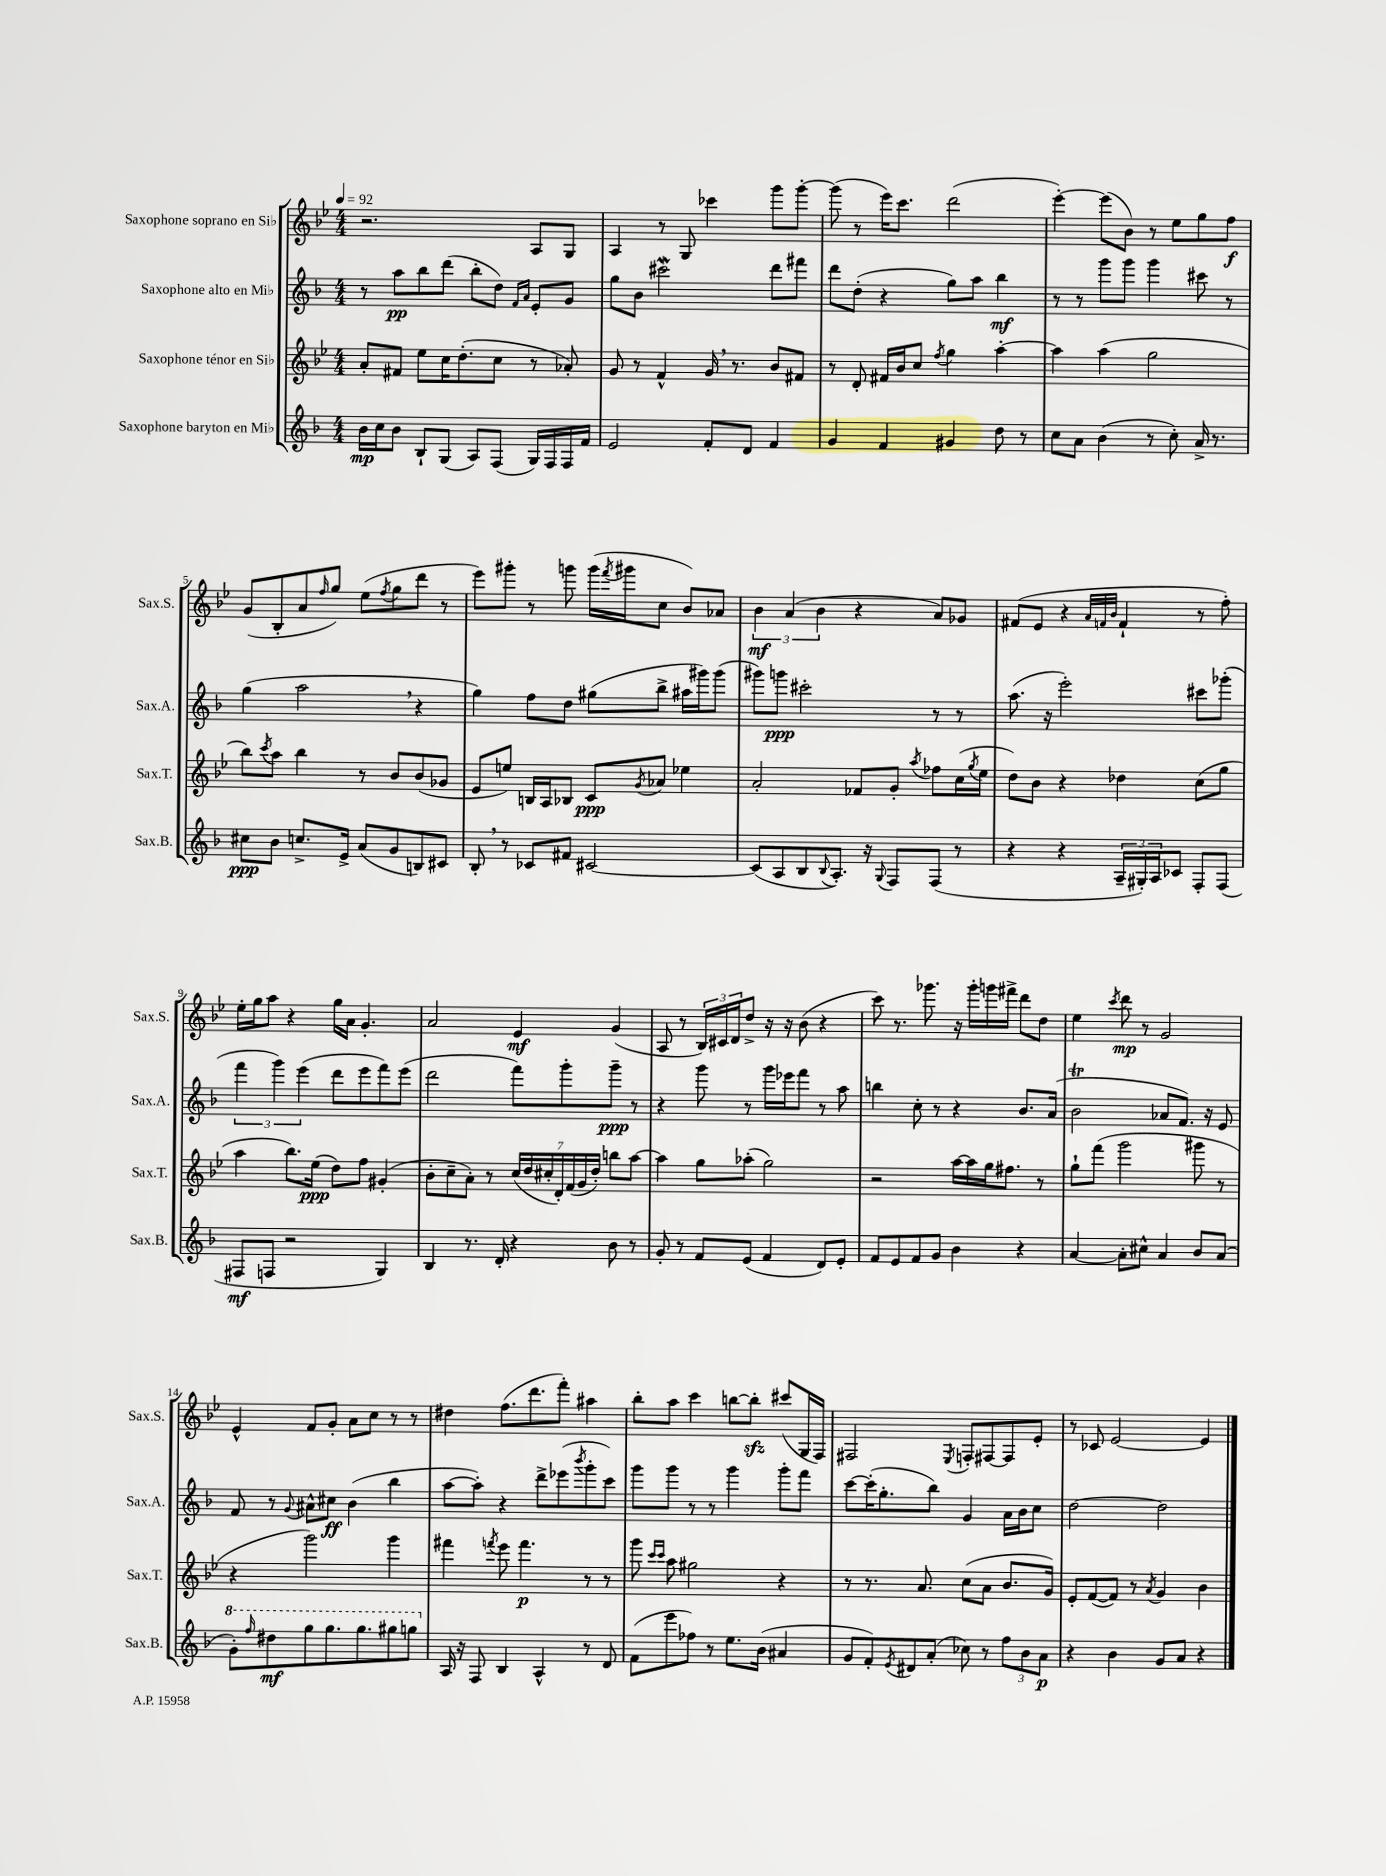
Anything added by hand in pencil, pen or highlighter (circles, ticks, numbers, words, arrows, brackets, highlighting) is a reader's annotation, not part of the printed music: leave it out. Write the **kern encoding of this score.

**kern	**kern	**kern	**kern
*staff4	*staff3	*staff2	*staff1
*clefG2	*clefG2	*clefG2	*clefG2
*k[b-]	*k[b-e-]	*k[b-]	*k[b-e-]
*M4/4	*M4/4	*M4/4	*M4/4
*MM92	*MM92	*MM92	*MM92
16b-\LL	8a'/L	8r	2.r
16cc\J	.	.	.
8b-\J	8f#/J	8aa\L	.
8B-`/L	8ee-\L	8bb-\	.
(8G/J	16cc\K	(8ddd\J	.
.	(8.dd'\	.	.
8A/L)	.	8bb-'\L	.
(8F/J	8cc\J	8dd\J)	.
.	.	16qqf/LL	.
.	.	16qqa/JJ	.
16G/LL)	8r	8e'/L	8A/L
16F/	.	.	.
16F/	8a-'/)	8g/J	8G/J
16f/JJ	.	.	.
=	=	=	=
2e/	8g/	8gg\L	4A/
.	8r	8b-\J	.
.	4f^^/	2ccc#\	8r
.	.	.	8G/
8f'/L	16g/	.	4ccc-\
.	8.r	.	.
8d/J	.	.	.
4f/	8b-/L	8ddd\L	8ggg\L
.	8f#/J	8fff#\J	[8ggg'\J
=	=	=	=
4g/	8r	8ddd\L	(8ggg\]
.	8d'/	(8dd'\J	8r
4f/	16f#/LL	4r	16eee-\LK)
.	16b-/J	.	8.ccc\J
.	8cc/J	.	.
.	8qff/	.	.
4g#/	4gg\	8gg\L)	(2ddd\
.	.	8aa\J	.
8dd\	[4aa'\	4bb-\	.
8r	.	.	.
=	=	=	=
8cc\L	4aa\]	8r	[4eee-'\)
8a\J	.	8r	.
(4b-\	(4aa\	8ggg\L	(8eee-\]L
.	.	8ggg\J	8b-\J)
8r	2gg\	4ggg\	8r
8cc'\)	.	.	8ee-\L
16a^/	.	8ccc#\	8gg\
8.r	.	.	.
.	.	8r	8ff\J
=	=	=	=
8cc#\L	8bb-\L)	(4gg\	(8g/L
.	8qccc/	.	.
8b-\J	8aa\J	.	8B-'/
8.cc^/L	4bb-\	2aa\	8a/
.	.	.	16qqff/
.	.	.	8gg/J)
16e^/Jk	.	.	.
(8a/L	8r	.	(8ee-\L
.	.	.	8qff/
8g/	8b-/L	.	8gg\
8B/)	(8b-/	4r	8ddd\J
8c#/J	8g-/J	.	8r
=	=	=	=
8B-'/	8e-/L	4gg\)	8eee-\L)
8r	8ee/J)	.	8ggg#'\J
8c-/L	16B/LL	8ff\L	8r
.	16A/J	.	.
8f#/J	8B-/J	8dd\J	8ggg\
[2c#/	8c/L	(8gg#\L	(16ggg\LL
.	.	.	8qfff/
.	.	.	16ggg#\J
.	8qg/	.	.
.	8a-/J	8bb-^\J	8cc\J
.	4ee-\	16aa#\LL	8b-/L)
.	.	16ggg#\J)	.
.	.	(8ggg#\J	8a-/J
=	=	=	=
(8c#/]L	2a'/	8ggg#\L)	6b-\
8A/	.	8ggg\J	.
.	.	.	(6a/
8B-/	.	2ccc#'\	.
.	.	.	6b-\
8qqB-/	.	.	.
8.A'/J)	.	.	.
.	8f-/L	.	4r
16r	.	.	.
8qqG/	.	.	.
8F/L	8g'/J	.	.
.	8qaa/	.	.
(8F/J	8ff-\L	8r	8a/L)
8r	(16cc\L	8r	8g-/J
.	8qgg/	.	.
.	16ee-\JJ	.	.
=	=	=	=
4r	8dd\L)	(8.aa\	(8f#/L
.	8b-\J	.	8e-/J
.	.	16r	.
4r	4r	2eee'\)	4r
.	.	.	32qqa/LLL
.	.	.	32qqf/
.	.	.	32qqb-/JJJ
24A~/LL	4dd-\	.	4f`/
24G#'/)	.	.	.
24A/J	.	.	.
8c-/J	.	.	.
8F'/L	(8cc\L	8ccc#\L	8r
(8F/J	8gg\J	(8ggg-'\J	8ff'\)
=	=	=	=
8F#/L	4aa\	6fff\	16ee-'\LL
.	.	.	16gg\J
8F/J	.	.	8aa\J
.	.	6ggg\)	.
2r	8.bb-\L)	.	4r
.	.	(6eee\	.
.	(16ee-\Jk	.	.
.	8dd\L)	8ddd\L	16gg\LL
.	.	.	16a\JJ
.	8ff\J	8eee\	4.g'/
4G/)	(4g#'/	8fff\)	.
.	.	(8eee\J	.
=	=	=	=
4B-/	8b-'\L	2ddd\	2a/
.	8cc~\	.	.
8.r	8a'\J)	.	.
.	8r	.	.
16d'/	.	.	.
4r	(28cc/LL	8fff\L)	4e-/
.	28dd/	.	.
.	28cc#'/	.	.
.	28d'/)	.	.
.	.	8ggg'\	.
.	(28f/	.	.
.	28g/	.	.
.	28dd'/JJ)	.	.
8b-\	8bb\L	8ggg~\J	(4g/
8r	[8aa\J	8r	.
=	=	=	=
8g'/	4aa\]	4r	8A/
8r	.	.	8r
8f/L	8gg\L	8ggg\	24B-/LL)
.	.	.	24c#/
.	.	.	24d/J
(8e/J	(8aa-'\J	8r	8dd^/J
4f/	2gg\)	16ggg\LL	16r
.	.	16eee-\J	16r
.	.	8fff\J	(8b-\
8d/L)	.	8r	4r
8e'/J	.	8aa\	.
=	=	=	=
8f/L	2r	4bb\	8ccc\)
8e/	.	.	8.r
8f/	.	8cc'\	.
.	.	.	8.ggg-\
8g/J	.	8r	.
4b-\	[16aa\LL	4r	16r
.	16aa\]	.	16ggg-'\LL
.	16gg\J	.	16ggg\
.	8.ff#\J	.	16fff#^\JJ
4r	.	8.b-/L	8ddd\L
.	8r	.	8dd\J
.	.	(16a/Jk	.
=	=	=	=
[4a/	8gg`\L	2b-\	4ee-\
.	(8fff\J	.	.
.	.	.	8qccc/
8a'\]L	2ggg\	.	8ddd\
8cc#^^\J	.	.	8r
4a/	.	8a-/L	2g/
.	.	8.f/J)	.
8b-/L	8ggg#\	.	.
.	.	16r	.
(8a/J	8r	8e/	.
=	=	=	=
8gg'\L)	4r	8f/	4e-^^/
16qqfff/	.	.	.
8ddd#\	.	8r	.
.	.	8qqg/	.
8ggg\	2ggg\)	8a#^^\L	8f/L
8.ggg\	.	8cc#\J	8g'/J
.	.	(4b-\	8a\L
8.ggg\	.	.	.
.	.	.	8cc\J
8ggg#\	4ggg\	4bb-\	8r
8ggg\J	.	.	8r
=	=	=	=
16A/	4fff#\	[8aa\L	4dd#\
16r	.	.	.
8F/	.	8aa'\]J)	.
.	8qfff/	.	.
4B-/	8eee-\	4r	(8.ff\L
.	4.fff\	.	.
.	.	.	8.ddd\
4A^^/	.	8ddd^\L	.
.	.	(8eee-\	8fff'\J)
.	.	8qbbb-/	.
8r	8r	8ggg'\	4aa#\
8d/	8r	8ccc\J)	.
=	=	=	=
(8f\L	8ggg\	8ggg\L	8bb-'\L
.	16qqccc/LL	.	.
.	16qqccc/JJ	.	.
8eee\	8aa\	8ggg\J	8aa\J
8ff-\J)	2gg#\	8r	4ccc\
8r	.	8r	.
8.ee\L	.	4ggg\	[8bb\L
.	.	.	8bb'\]J
(16b-\Jk	.	.	.
4a#/	4r	8ggg'\L	(8ccc#/L
.	.	8fff\J	16G/L
.	.	.	16F/JJ)
=	=	=	=
8g/L	8r	[8ccc\L	2F#/
8f'/)	8.r	(16ccc'\]K	.
.	.	8.gg'\	.
8qe/	.	.	.
8d#/	.	.	.
.	8.a/	.	.
(8a'/J	.	8bb-\J)	.
.	.	.	8qE-/
8cc-\)	(8cc\L	4g/	8F'/L
8r	8a\J	.	[8F#/
12ff\L	8.b-/L	16a\LL	8F#/]
.	.	16b-\J	.
12b-\	.	.	.
.	.	8cc\J	8e-'/J
12a\J	.	.	.
.	16g/Jk)	.	.
=	=	=	=
4r	8e-'/L	[2dd\	8r
.	([8f/	.	8c-/
4b-\	8f/]J)	.	[2e-/
.	8r	.	.
.	8qa/	.	.
8g/L	4g/	2dd\]	.
8a/J	.	.	.
4r	4b-\	.	4e-/]
==	==	==	==
*-	*-	*-	*-
